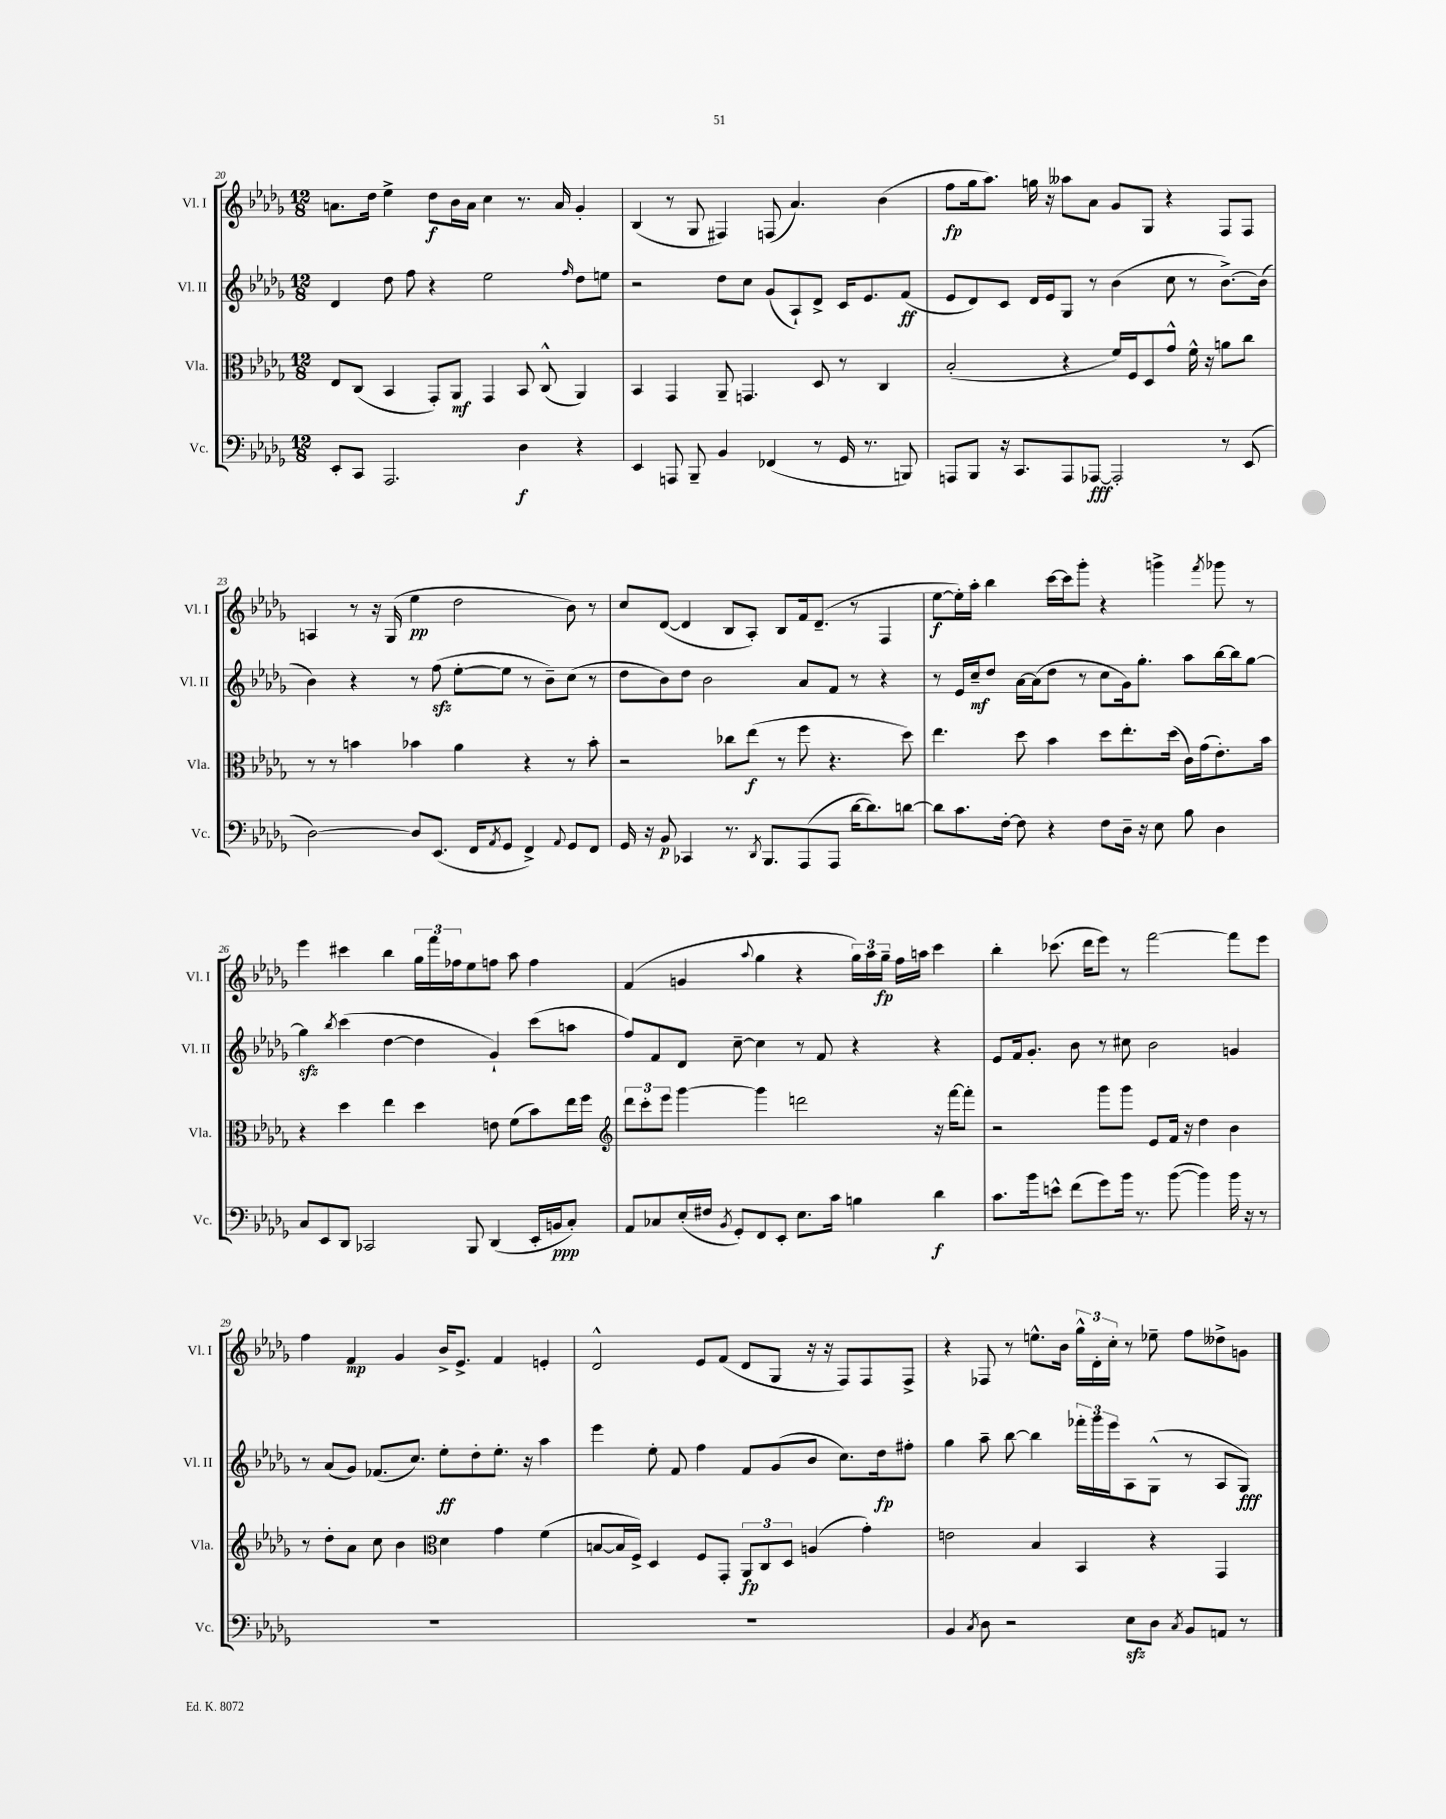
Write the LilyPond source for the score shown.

<<
\new StaffGroup <<
\new Staff = "s0" \with { instrumentName = "Vl. I" shortInstrumentName = "Vl. I" } {
    \clef treble \key des \major \numericTimeSignature \time 12/8
    a'8. des''16 ees''4-> des''8\f bes'16 a'16 c''4 r8. a'16 ges'4-. |
    bes4( r8 ges8 fis4) f8( aes'4.) bes'4( |
    f''8\fp ges''16 aes''8.) g''16 r16 aeses''8 aes'8 ges'8 ges8 r4 f8 f8 |
    a4 r8 r16 ges16( ees''4\pp des''2 bes'8) r8 |
    c''8 des'8~( des'4 bes8 aes8-.) bes8 f'16 des'8.--( r8 f4 |
    ees''8~\f ees''16-.) aes''16-. bes''4 c'''16~ c'''16 ges'''8-. r4 g'''4-> \acciaccatura { f'''8 } ges'''8 r8 |
    ees'''4 cis'''4 bes''4 \tuplet 3/2 { ges''16 f'''16 fes''16 } ees''8 f''8 aes''8 f''4 |
    f'4( g'4 \appoggiatura { aes''8 } ges''4 r4 \tuplet 3/2 { ges''16) aes''16 ges''16--\fp } f''16 a''16 c'''4 |
    bes''4-. ces'''8.( des'''16 ees'''8) r8 f'''2~ f'''8 ees'''8 |
    f''4 f'4\mp ges'4 bes'16-> ees'8.-> f'4 e'4-. |
    des'2-^ ees'8 f'8( des'8 ges8 r16 r16 f8) f8 f8-> |
    r4 fes8 r8 e''8.-^ bes'16 \tuplet 3/2 { ges''16-^ des'16-. c''16-. } r8 ees''8-- f''8 deses''8-> g'8 \bar "|." |
}
\new Staff = "s1" \with { instrumentName = "Vl. II" shortInstrumentName = "Vl. II" } {
    \clef treble \key des \major \numericTimeSignature \time 12/8
    des'4 des''8 f''8 r4 ees''2 \grace { f''16 } des''8 e''8 |
    r2 des''8 c''8 ges'8( aes8-!) des'8-> c'16 ees'8. f'8\ff( |
    ees'8 des'8) c'8 des'16 ees'16 ges8 r8 bes'4( c''8 r8 bes'8.~->) bes'16( |
    bes'4) r4 r8 f''8\sfz( ees''8~-. ees''8 r8 bes'8--) c''8( r8 |
    des''8 bes'8) des''8 bes'2 aes'8 f'8 r8 r4 |
    r8 ees'16 c''16--\mf des''8 aes'16~ aes'16( des''8 r8 c''8 ges'16) ges''8.-. aes''8 bes''16~ bes''16 ges''8~ |
    ges''4\sfz \acciaccatura { bes''8 } c'''4( des''4~ des''4 ges'4-!) c'''8( a''8 |
    f''8) f'8 des'8 c''8~-- c''4 r8 f'8 r4 r4 |
    ees'8 f'16 ges'8.-. bes'8 r8 cis''8 bes'2 g'4 |
    r8 aes'8( ges'8) fes'8.( c''8.) ees''8-.\ff des''8-. ees''8.-. r16 aes''4 |
    ees'''4 ees''8-. f'8 f''4 f'8 ges'8( bes'8 c''8.) des''16\fp fis''8-. |
    ges''4 aes''8-- bes''8~ bes''4 \tuplet 3/2 { fes'''16-. ges'''16 ees'''16 } aes8 ges8-^( r8 aes8 ges8\fff) \bar "|." |
}
\new Staff = "s2" \with { instrumentName = "Vla." shortInstrumentName = "Vla." } {
    \clef alto \key des \major \numericTimeSignature \time 12/8
    ees8 c8( bes,4 ges,8-.) aes,8\mf ges,4 bes,8 c8-^( aes,4) |
    bes,4 ges,4 aes,8-- g,4. des8 r8 c4 |
    bes2-.( r4 f'16) f16 des8 ges'8-^ f'16-^ r16 a'8 c''8 |
    r8 r8 b'4 bes'4 aes'4 r4 r8 bes'8-. |
    r2 ces''8 ees''8\f( r8 f''8 r4. des''8) |
    ees''4. des''8 bes'4 des''8 ees''8.-. des''16( c'16) ges'16( ees'8.-.) bes'16 |
    r4 des''4 ees''4 des''4 e'8 f'8( bes'8) ees''16 f''16 |
    \clef treble \tuplet 3/2 { des'''8 c'''8-. ees'''8 } ges'''4~ ges'''4 d'''2 r16 f'''16~ f'''8-. |
    r2 ges'''8 ges'''8 ees'8 f'16 r16 des''4 bes'4 |
    r8 des''8-. aes'8 c''8 bes'4 \clef alto des'4 ges'4 f'4( |
    b8~ b16 f16->) des4 f8 ges,8-. \tuplet 3/2 { aes,8\fp c8 des8 } a4( ges'4-.) |
    e'2 bes4 bes,4 r4 ges,4 \bar "|." |
}
\new Staff = "s3" \with { instrumentName = "Vc." shortInstrumentName = "Vc." } {
    \clef bass \key des \major \numericTimeSignature \time 12/8
    ees,8-. c,8 aes,,2. des4\f r4 |
    ees,4 a,,8 bes,,8-- bes,4 fes,4( r8 ges,16 r8. b,,8) |
    a,,8 bes,,8 r16 c,8. a,,8 aes,,8~\fff aes,,2-. r8 ees,8( |
    des2~) des8 ees,8.( f,16 \acciaccatura { aes,8 } ges,8 f,4->) \appoggiatura { aes,8 } ges,8 f,8 |
    ges,16 r16 bes,8\p ces,4 r8. \acciaccatura { des,8 } bes,,8. aes,,8( aes,,8 des'16~ des'8.) d'8~ |
    d'8 c'8. f16~-. f8 r4 f8 des16-- r16 ees8 bes8 des4 |
    c8 ees,8 des,8 ces,2 bes,,8 des,4( ees,16-. b,16\ppp c8-.) |
    aes,8 ces8 ees16-.( fis16 \acciaccatura { bes,8 } ges,8-.) f,8 ees,8-. ees8. c'16 b4 des'4\f |
    c'8. bes'16 e'8-^ f'8( ges'8) bes'16 r8. bes'8~( bes'4) bes'16 r16 r8 |
    R1. |
    R1. |
    bes,4 \acciaccatura { c8 } des8 r2 ees8\sfz des8 \acciaccatura { c8 } bes,8 a,8 r8 \bar "|." |
}
>>
>>
\layout { \context { \Score currentBarNumber = #20 } }
